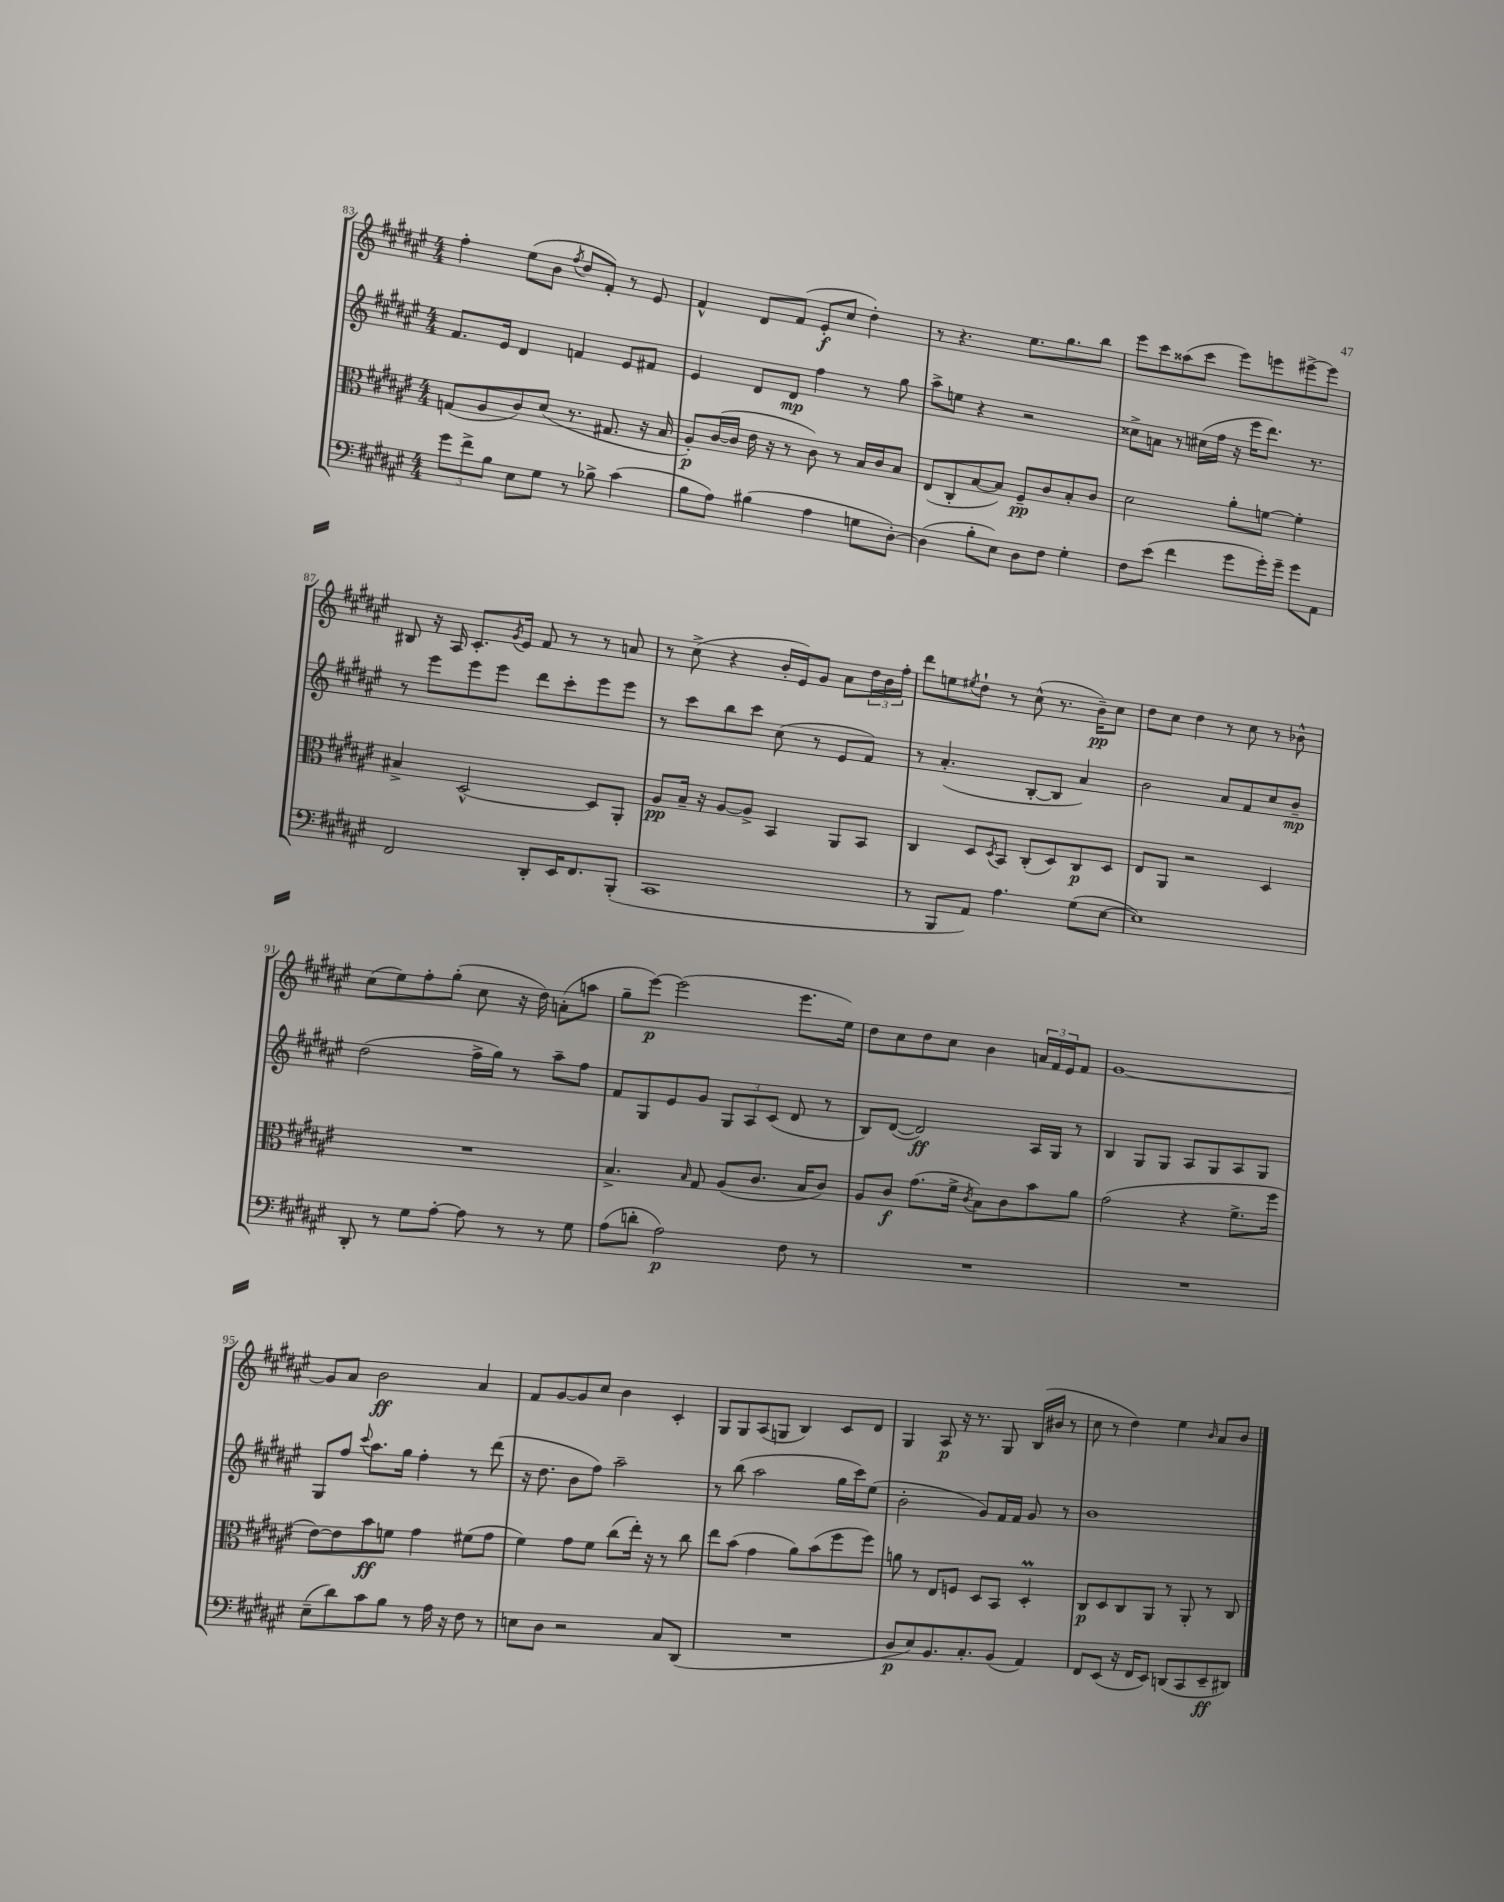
<<
\new StaffGroup <<
\new Staff = "s0" {
    \clef treble \key fis \major \numericTimeSignature \time 4/4
    fis''4-. eis''8( b'8 \acciaccatura { fis''8 } dis''8 fis'8-.) r8 eis'8 |
    fis'4-^ dis'8 fis'8( eis'8-.\f cis''8 dis''4-.) |
    r8 r4. eis''8. gis''8. b''8 |
    eis'''8 cis'''8 aisis''8( cis'''8 eis'''8) e'''8 eis'''8~-> eis'''8 |
    bis8 r16 ais16 cis'8.-. \acciaccatura { gis'8 } eis'16 fis'8 r8 r8 a'8 |
    r8 cis''8->( r4 b'16-. eis'16) gis'8 ais'8 \tuplet 3/2 { dis''16 b'16 fis''16-. } |
    dis'''8 e''8 \acciaccatura { eis''8 } dis''8-! r8 cis''8-^( r8. b'16--\pp) cis''8 |
    dis''8 cis''8 dis''4 r8 cis''8 r8 bes'8-^ |
    cis''8( eis''8) fis''8-. gis''8-.( cis''8 r16 dis''16) a'8-.( a''8 |
    gis''8-- eis'''8~\p) eis'''2( eis'''8. eis''16) |
    dis''8 cis''8 dis''8 cis''8 b'4 \tuplet 3/2 { a'16 fis'16 eis'16 } fis'8 |
    gis'1~ |
    gis'8 ais'8 b'2\ff ais'4 |
    fis'8 gis'8~ gis'8 cis''8 b'4 cis'4-. |
    gis8 gis8 ais8( g8 b4) cis'8 dis'8 |
    gis4 ais8\p r16 r8. gis8 b16( bis'16 r8 |
    cis''8 r8 dis''4) eis''4 \grace { b'16 } ais'8 b'8 \bar "|." |
}
\new Staff = "s1" {
    \clef treble \key fis \major \numericTimeSignature \time 4/4
    fis'8. eis'16 dis'4 f'4 eis'8 fis'8 |
    eis'4 dis'8 dis'8\mp fis''4 r8 gis''8 |
    ais''8-> e''8 r4 r2 |
    cisis''8-> a'8 r8 cis''16( fis''16 r16 eis'''16 dis'''8.) r8. |
    r8 eis'''8 eis'''8 eis'''8 dis'''8 cis'''8-. eis'''8 eis'''8 |
    r8 cis'''8 b''8 cis'''8 cis''8( r8 eis'8 fis'8) |
    r8 ais'4.-.( b8~-. b8 ais'4) |
    b'2 ais'8 fis'8 cis''8 b'8--\mp |
    dis''2( fis''16-> gis''16) r8 ais''8-- fis''8 |
    fis'8 gis8 eis'8 gis'8 \tuplet 3/2 { gis8 ais8 cis'8( } dis'8 r8 |
    b8) dis'8~( dis'2\ff) ais16 gis16 r8 |
    b4 gis8 gis8 ais8 gis8 ais8 gis8 |
    gis8 fis''8 \appoggiatura { cis'''8 } ais''8. gis''16 fis''4-. r8 dis'''8( |
    r16 dis''8. b'8 fis''8) ais''2-- |
    r8 b''8( ais''2 gis''16 cis'''16) eis''8( |
    b'2-. gis'8) fis'16 fis'16 gis'8 r8 |
    b'1 \bar "|." |
}
\new Staff = "s2" {
    \clef alto \key fis \major \numericTimeSignature \time 4/4
    g8( ais8 cis'8) dis'8( r8. gis8. r16 b16 |
    ais8-.\p) cis'16~( cis'16 eis'16 r16 r8 cis'8) r8 b16 cis'16 b8 |
    eis8( cis8-. b8~ b8) fis8--\pp cis'8 b8-. cis'8 |
    dis'2 ais'8-. f'8~ f'4-. |
    bis4-> dis2~-^ dis8 ais,8-. |
    ais8\pp b16-- r16 ais8~ ais8-> b,4 ais,8 b,8 |
    cis4 dis8 \acciaccatura { dis8 } b,8 cis8-.( dis8) cis8\p dis8 |
    eis8 ais,8 r2 dis4 |
    R1 |
    b4.-> \grace { b16 } gis8 ais8( cis'8. b16 cis'8) |
    ais8 cis'8\f gis'8.( fis'16-> \acciaccatura { cis'8 } b8) cis'8 b'8 ais'8 |
    gis'2( r4 fis'8.-> fis''16 |
    eis'8~) eis'8 b'8\ff f'8 gis'4 fis'8( gis'8 |
    fis'4) gis'8 fis'8 cis''8( eis''16-.) r16 r8 cis''8 |
    eis''8 b'8( gis'4 ais'8) b'8( fis''8 fis''8) |
    a'8 r8 eis8 f8 dis8 b,8 dis4-.\prall |
    cis8\p dis8 cis8 ais,8 r8 ais,8-. r8 cis8 \bar "|." |
}
\new Staff = "s3" {
    \clef bass \key fis \major \numericTimeSignature \time 4/4
    \tuplet 3/2 { gis'8 fis'8-> b8 } eis8 gis8 r8 bes8-> cis'4( |
    b8 ais8) bis4( ais4 g8 dis8~-.) |
    dis4( b8-. eis8) dis8 fis8 gis4-. |
    fis8 eis'8( fis'4 gis'8 gis'16-.) gis'16-- gis'8 ais,8 |
    fis,2 dis,8-. eis,16 fis,8. b,,8-.( |
    cis,1 |
    r8 b,,8 ais,8) ais4. gis8( eis8~ |
    eis1) |
    dis,8-. r8 gis8 ais8~-. ais8 r8 r8 gis8 |
    ais8( d'8-. ais2\p) fis8 r8 |
    R1 |
    R1 |
    eis8--( dis'8) cis'8 b8 r8 ais16 r16 fis8 r8 |
    e8 dis8 r2 cis8 dis,8( |
    R1 |
    dis8\p eis8) b,8. cis8.-. b,8( ais,4) |
    fis,8 eis,8( r16 fis,16 eis,8) d,8( cis,8 eis,8--\ff dis,8) \bar "|." |
}
>>
>>
\layout { \context { \Score currentBarNumber = #83 } }
